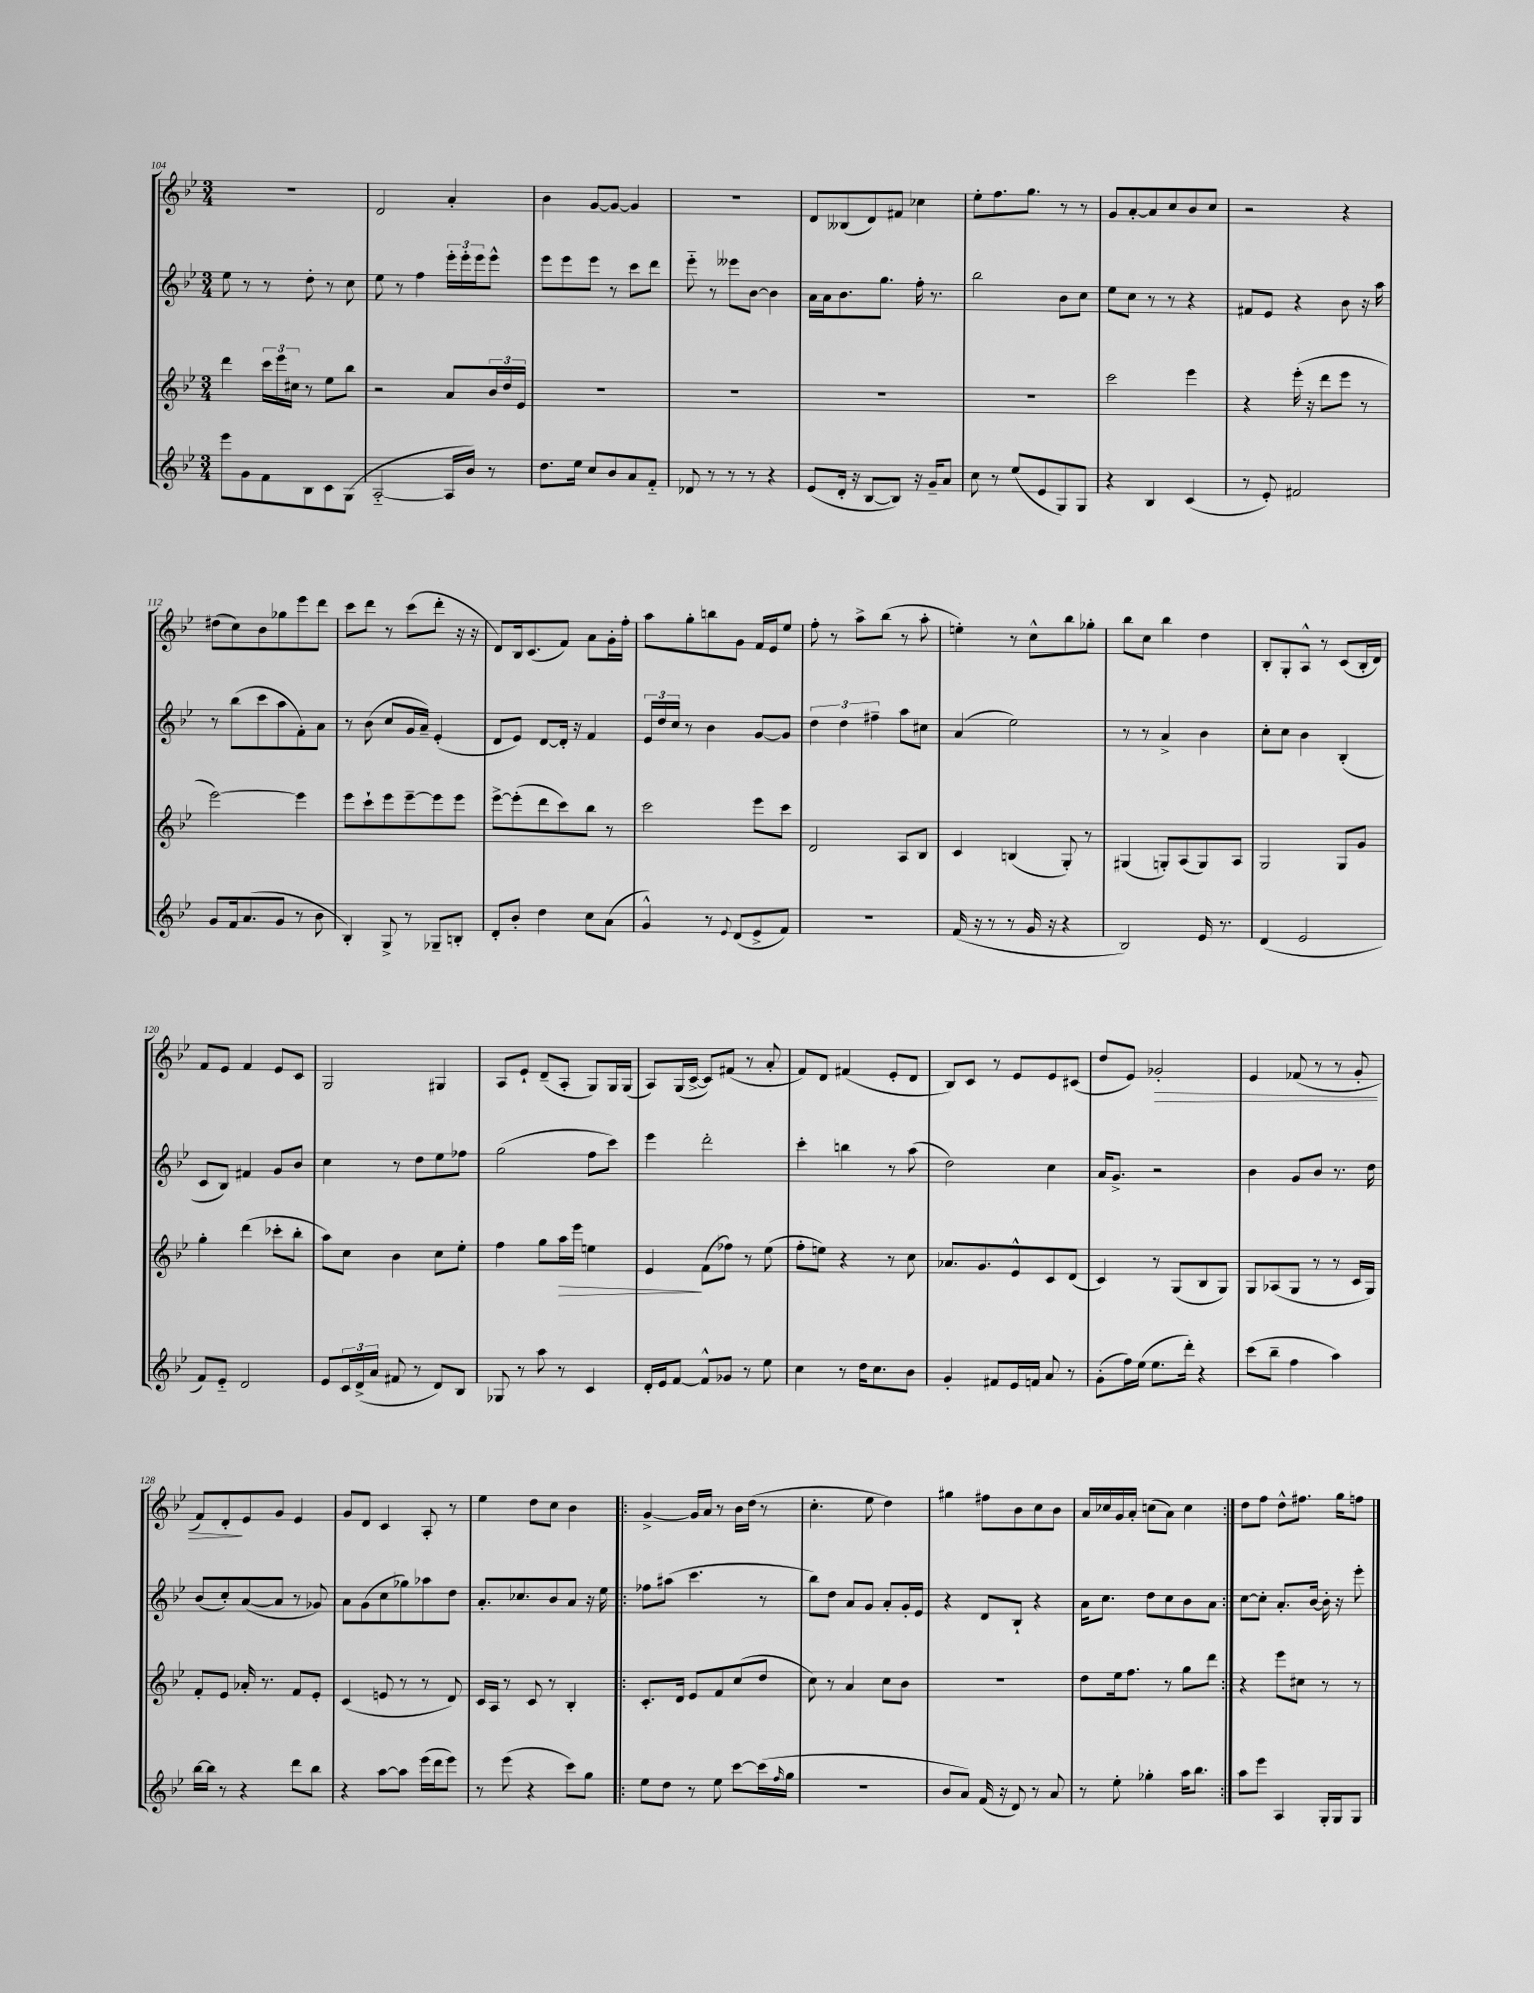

**kern	**kern	**kern	**kern
*staff4	*staff3	*staff2	*staff1
*clefG2	*clefG2	*clefG2	*clefG2
*k[b-e-]	*k[b-e-]	*k[b-e-]	*k[b-e-]
*M3/4	*M3/4	*M3/4	*M3/4
8eee-	4ddd	8ee-	2.r
8g	.	8r	.
8f	24ccc	8r	.
.	24eee-	.	.
.	24cc#	.	.
8B-	8r	8dd'	.
8c	8ee-	8r	.
(8G	8bb-	8cc	.
=	=	=	=
[2A'~	2r	8ee-	2d
.	.	8r	.
.	.	4ff	.
16A]	8a	24eee-'	4a'
.	.	24eee-'	.
16b-)	.	.	.
.	.	24eee-	.
8r	24b-	8eee-^^	.
.	24dd	.	.
.	24e-	.	.
=	=	=	=
8.dd	2.r	8eee-	4b-
.	.	8eee-	.
16ee-	.	.	.
8cc	.	8eee-	[8g
8b-	.	8r	8g_
8a	.	8ccc	4g]
8f'~	.	8ddd	.
=	=	=	=
8d-	2.r	8eee-'~	2.r
8r	.	8r	.
8r	.	8eee--	.
8r	.	[8b-	.
4r	.	4b-]	.
=	=	=	=
(8e-	2.r	16a	8d
.	.	16a	.
16d'	.	8.b-	(8B--
16r	.	.	.
[8B-	.	.	8d)
.	.	8.gg	.
8B-])	.	.	8f#
16r	.	16ff'	4cc-
16g~	.	8.r	.
8a	.	.	.
=	=	=	=
8cc	2.r	2bb-	8ee-'
8r	.	.	8.ff
(8ee-	.	.	.
.	.	.	8.gg
8e-	.	.	.
8G)	.	8b-	8r
8G	.	8cc	8r
=	=	=	=
4r	2ccc	8ee-	8g
.	.	8cc	[8a'
4B-	.	8r	8a]
.	.	8r	8cc
(4c	4eee-	4r	8b-
.	.	.	8cc
=	=	=	=
8r	4r	8f#	2r
8e-')	.	8e-	.
2f#	(16eee-'	4r	.
.	16r	.	.
.	8ddd	.	.
.	8eee-	8b-	4r
.	8r	16r	.
.	.	16aa	.
=	=	=	=
8g	[2eee-)	8r	(8dd#
16f	.	(8bb-	8cc)
(8.a	.	.	.
.	.	8ccc	8b-
8g	.	8aa	8gg-
8r	4eee-]	8f')	8eee-
8b-	.	8a	8ddd
=	=	=	=
4B-')	8eee-	8r	8ccc
.	8ccc`	(8b-	8ddd
8G^	8eee-	8cc	8r
8r	[8eee-~	16g	(8ccc
.	.	16a~)	.
8G-~	8eee-]	(4e-'	8ddd'
8B'	8eee-	.	16r
.	.	.	16r
=	=	=	=
8d'	[8eee-^	8d	8d)
8b-'	(8eee-']	8e-)	16B-
.	.	.	(8.c
4dd	8ddd	[8d	.
.	8ccc)	16d']	8f)
.	.	16r	.
8cc	8bb-	4f	8a
(8a	8r	.	16g'
.	.	.	16ff'
=	=	=	=
4g^^)	2ccc	24e-	8aa
.	.	24dd	.
.	.	24cc	.
.	.	8r	8gg'
8r	.	4b-	8bb
8qqe-	.	.	.
(8d	.	.	8g
8e-^	8eee-	[8g	16f
.	.	.	16e-
8f)	8ccc	8g]	8ee-
=	=	=	=
2.r	2d	6dd	8ff'
.	.	.	8r
.	.	6dd	.
.	.	.	8aa^
.	.	6ff#~	.
.	.	.	(8bb-
.	8A	8aa	8r
.	8B-	8cc#	8aa'
=	=	=	=
(16f	4c	(4a	4ee')
16r	.	.	.
8r	.	.	.
8r	(4B	2ee-)	8r
16g	.	.	8cc^^
16r	.	.	.
4r	8G')	.	8bb-
.	8r	.	8gg-'
=	=	=	=
2B-)	(4G#	8r	8bb-
.	.	8r	8cc
.	8G')	4a^	4bb-
.	(8A	.	.
16e-	8G)	4b-	4dd
8.r	.	.	.
.	8A	.	.
=	=	=	=
(4d	2G	8cc'	8B-'
.	.	8cc	8G'
2e-	.	4b-	8A^^
.	.	.	8r
.	8G	(4B-'	(8c
.	8g	.	16B-'
.	.	.	16d)
=	=	=	=
8f)	4gg'	8c	8f
8e-'~	.	8B-)	8e-
2d	(4ddd	4f#	4f
.	8ccc-'	8g	8e-
.	8bb-'	8b-	8c
=	=	=	=
8e-	8aa)	4cc	2G
24c	8cc	.	.
(24d^	.	.	.
24a	.	.	.
8f#	4b-	8r	.
8r	.	8dd	.
8d)	8cc	8ee-	4G#
8B-	8ee-'	8ff-	.
=	=	=	=
8G-	4ff	(2gg	8A
8r	.	.	8e-`
8aa	8gg	.	(8d~
8r	16aa	.	8A'
.	16eee-	.	.
4c	4ee	8ff	8G)
.	.	8ccc)	16G
.	.	.	(16G
=	=	=	=
16d'	4e-	4eee-	8A)
16e-	.	.	.
[8f	.	.	(16G
.	.	.	[16c^
8f^^]	(8f	2ddd'	8c])
8g-	8ff-)	.	(8f#
8r	8r	.	8r
8ee-	(8ee-	.	8a'
=	=	=	=
4cc	8ff'	4ccc'	8f)
.	8ee)	.	8d
8r	4r	4bb	(4f#
16dd	.	.	.
8.cc	.	.	.
.	8r	8r	8e-'
8b-	8cc	(8aa	8d
=	=	=	=
4g'	8.a-	2dd)	8B-)
.	.	.	8c
.	8.g	.	.
8f#	.	.	8r
16e-	8e-^^	.	8e-
16f	.	.	.
8a	8c	4cc	8e-
8r	(8d	.	(8c#
=	=	=	=
(8g'	4c)	16a	8dd
.	.	8.g^	.
16ff)	.	.	8e-)
(16ee-	.	.	.
8.ee-	8r	2r	2g-'
.	(8G	.	.
16ddd')	.	.	.
4r	8B-	.	.
.	8G)	.	.
=	=	=	=
(8ccc	8G	4b-	4e-
8bb-~	(8A-	.	.
4ff	8G	8g	(8f-
.	8r	8b-	8r
4aa)	8r	8.r	8r
.	16c	.	8g'
.	16G)	16dd	.
=	=	=	=
[16bb-	8f'	(8b-	8f)
16bb-]	.	.	.
8r	8e-	8cc')	8d'
4r	16a-'	([8a	8e-
.	8.r	.	.
.	.	8a]	8g
8ddd	8f	8r	4e-
8bb-	8e-'	8g-)	.
=	=	=	=
4r	(4c	8a	8g
.	.	(8g	8d
[8aa	8e	8cc	4c
8aa]	8r	8gg-)	.
(16eee-	8r	8aa-	8A'
16ddd	.	.	.
8eee-)	8d)	8dd	8r
=	=	=	=
8r	16c	8.a'	4ee-
.	16A	.	.
(8eee-	8r	.	.
.	.	8.cc-	.
4r	8c	.	8dd
.	8r	8b-	8cc
8ccc)	4B-'	8a	4b-
8gg	.	16r	.
.	.	16ee-	.
=!|:	=!|:	=!|:	=!|:
8ee-	8.c'	8ff-	[4g^
8dd	.	(8aa#	.
.	16d	.	.
8r	8e-	4.ccc	16g]
.	.	.	16a
8ee-	8f	.	8r
[8ccc	(8cc	.	16b-
.	.	.	(16dd
(16ccc]	8dd	8r	8r
16qqff	.	.	.
16gg	.	.	.
=	=	=	=
2.r	8cc)	8bb-)	4.cc'
.	8r	8dd	.
.	4a	8a	.
.	.	8g	8ee-
.	8cc	8a'	4dd)
.	8b-	16g'	.
.	.	16e-	.
=	=	=	=
8b-	2.r	4r	4gg#
8a)	.	.	.
(16f	.	8d	8ff#
16r	.	.	.
8d)	.	8B-`	8b-
8r	.	4r	8cc
8a	.	.	8b-
=	=	=	=
8r	8dd	16a	16a
.	.	8.cc	16cc-
8ee-'	16ee-	.	16g
.	8.ff	.	16a'
4gg-'	.	8dd	(8cc
.	8r	8cc	8a)
16aa	8gg	8b-	4cc
8.bb-	.	.	.
.	8ddd	8a	.
=:|!	=:|!	=:|!	=:|!
8aa	4r	[8cc	8dd
8eee-	.	8cc']	8ff
4A	8eee-	8.a'	8dd^^
.	8cc#	.	8.ff#
.	.	[16b-	.
16G'	8r	16b-']	.
16G	.	16r	16gg
8G	8r	8eee-'	8ff
==	==	==	==
*-	*-	*-	*-
